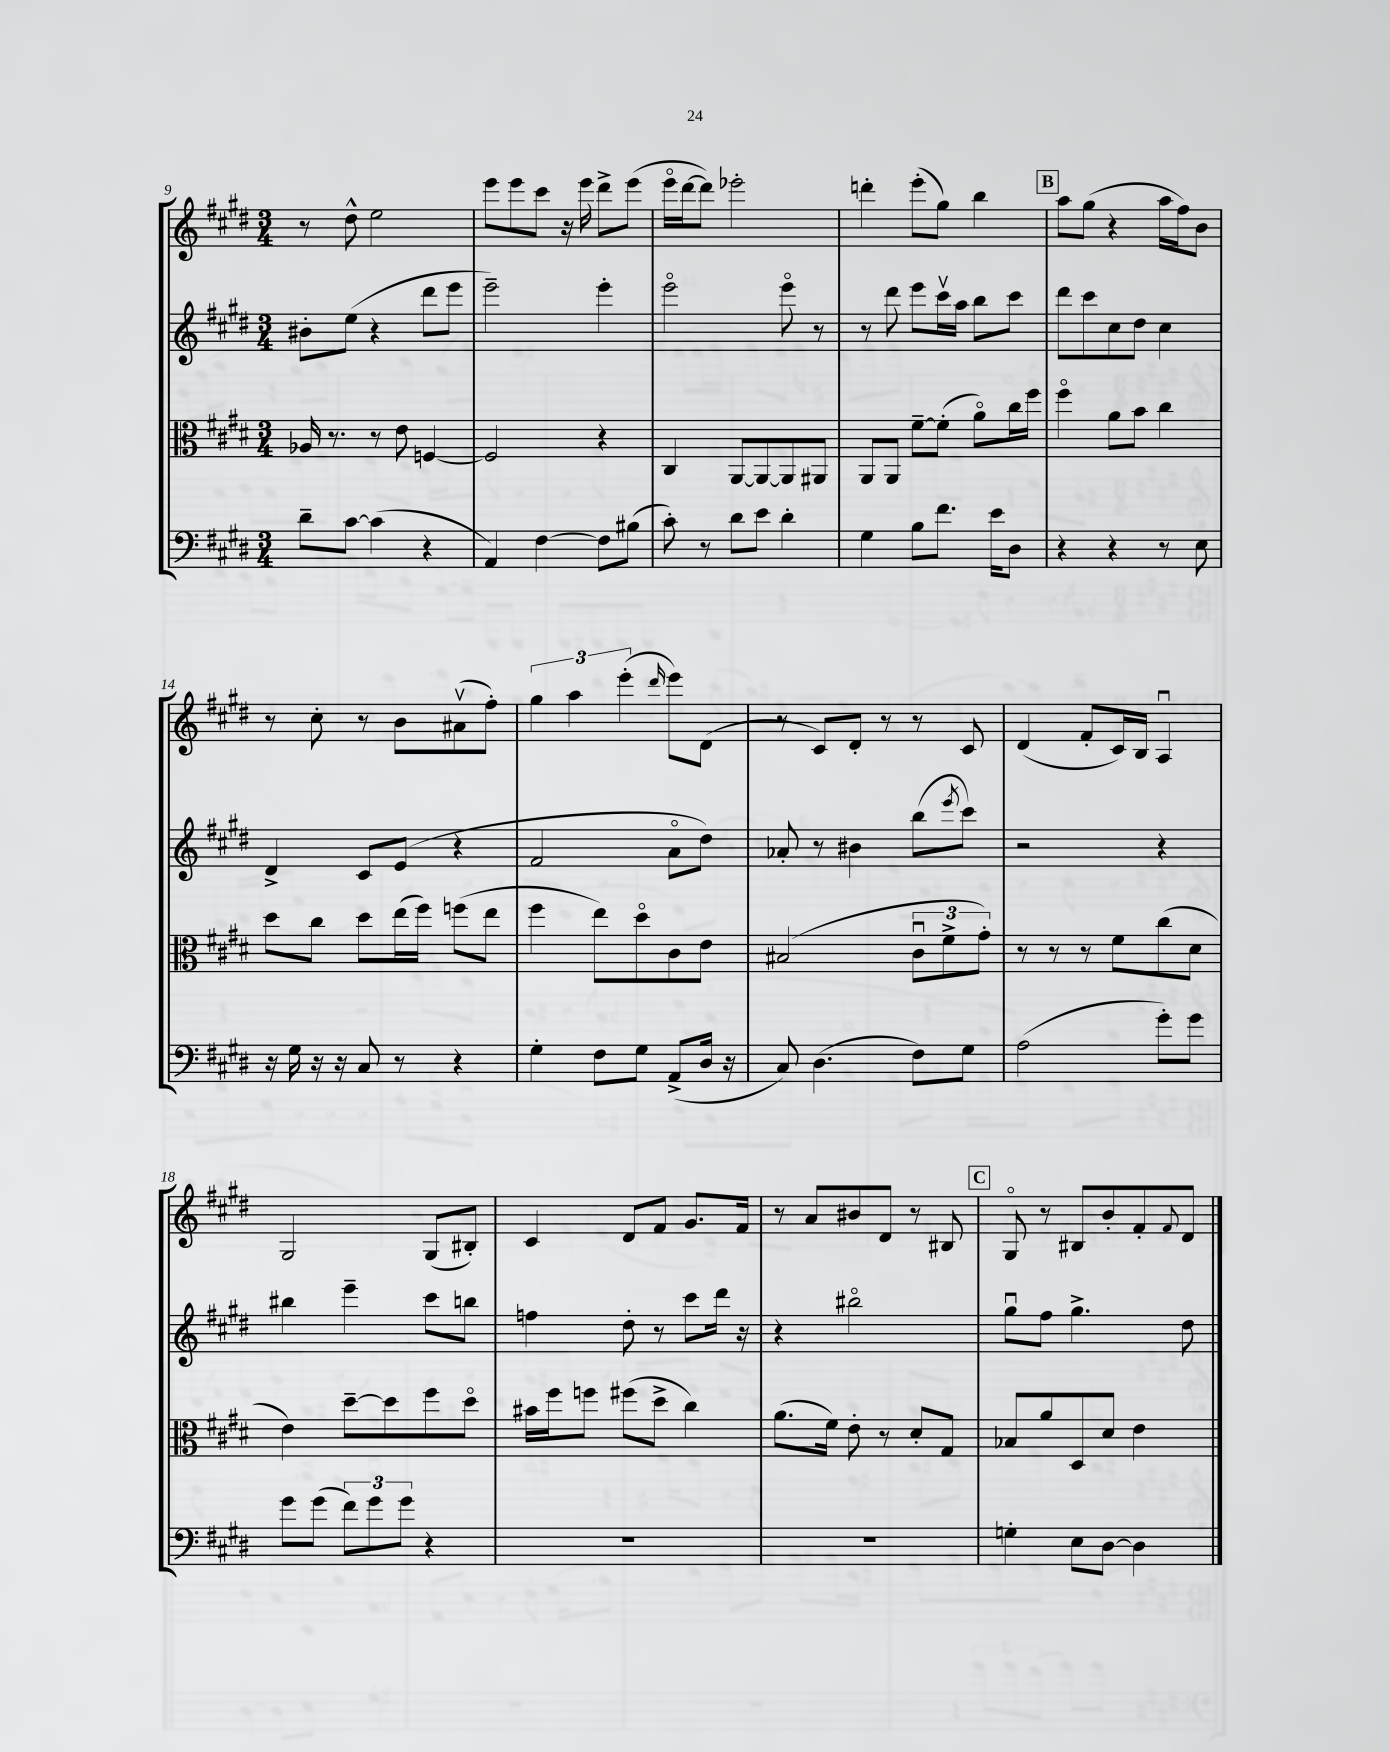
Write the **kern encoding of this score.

**kern	**kern	**kern	**kern
*staff4	*staff3	*staff2	*staff1
*clefF4	*clefC3	*clefG2	*clefG2
*k[f#c#g#d#]	*k[f#c#g#d#]	*k[f#c#g#d#]	*k[f#c#g#d#]
*M3/4	*M3/4	*M3/4	*M3/4
8d#~\L	16A-/	8b#'\L	8r
.	8.r	.	.
[8c#\J	.	(8ee\J	8dd#^^\
(4c#\]	8r	4r	2ee\
.	8e\	.	.
4r	[4F/	8ddd#\L	.
.	.	8eee\J	.
=	=	=	=
4AA/)	2F/]	2eee~\)	8eee\L
.	.	.	8eee\
[4F#\	.	.	8ccc#\J
.	.	.	16r
.	.	.	16eee\
8F#\]L	4r	4eee'\	8ddd#^\L
(8B#\J	.	.	(8eee\J
=	=	=	=
8c#'\)	4C#/	2eeeo\	16eeeo\LL
.	.	.	[16ddd#\J
8r	.	.	8ddd#\]J)
8d#\L	[8AA/L	.	2eee-'\
8e\J	8AA/_	.	.
4d#'\	8AA/]	8eeeo\	.
.	8AA#/J	8r	.
=	=	=	=
4G#\	8AA/L	8r	4ddd'\
.	8AA/J	8ddd#\	.
8B\L	[8f#~\L	8eee\L	(8eee'\L
8.f#\J	(8f#'\]J	16ccc#v\L	8gg#\J)
.	.	16aa\JJ	.
.	8ao\L)	8bb\L	4bb\
16e\LK	.	.	.
8D#\J	16cc#\L	8ccc#\J	.
.	16ff#\JJ	.	.
=	=	=	=
4r	4ff#o\	8ddd#\L	8aa\L
.	.	8ccc#\	(8gg#\J
4r	8a\L	8cc#\	4r
.	8b\J	8dd#\J	.
8r	4cc#\	4cc#\	16aa\LL
.	.	.	16ff#\J)
8E\	.	.	8b\J
=	=	=	=
16r	8dd#\L	4d#^/	8r
16G#\	.	.	.
16r	8cc#\J	.	8cc#'\
16r	.	.	.
8C#/	8dd#\L	8c#/L	8r
8r	(16ee\L	(8e/J	8b\L
.	16ff#\JJ)	.	.
4r	(8ff\L	4r	(8a#v\
.	8ee\J	.	8ff#'\J)
=	=	=	=
4G#'\	4ff#\	2f#/	6gg#\
.	.	.	6aa\
8F#\L	8ee\L)	.	.
.	.	.	(6eee'\
8G#\J	8dd#o\	.	.
.	.	.	16qqddd#/
(8AA^/L	8c#\	8ao\L	8eee\L)
16D#/Jk	8e\J	8dd#\J)	(8d#\J
16r	.	.	.
=	=	=	=
8C#/)	(2B#/	8a-'/	8r
(4.D#\	.	8r	8c#/L)
.	.	4b#\	8d#'/J
.	.	.	8r
8F#\L)	12c#u\L	(8bb\L	8r
.	12f#^\	.	.
.	.	8qeee/	.
8G#\J	.	8ccc#\J)	8c#/
.	12g#'\J)	.	.
=	=	=	=
(2A\	8r	2r	(4d#/
.	8r	.	.
.	8r	.	8f#'/L
.	8f#\L	.	16c#/L)
.	.	.	16B/JJ
8g#'\L)	(8cc#\	4r	4Au/
8g#\J	8d#\J	.	.
=	=	=	=
8g#\L	4e\)	4bb#\	2G#/
(8g#\J	.	.	.
12f#\L)	[8dd#~\L	4eee~\	.
12g#\	.	.	.
.	8dd#\]	.	.
12g#\J	.	.	.
4r	8ff#\	8ccc#\L	(8G#/L
.	8dd#o\J	8bb\J	8B#'/J)
=	=	=	=
2.r	16b#\LL	4ff\	4c#/
.	16ff#\J	.	.
.	8ff\J	.	.
.	(8ff#\L	8dd#'\	8d#/L
.	8dd#^\J	8r	8f#/J
.	4cc#\)	8ccc#\L	8.g#/L
.	.	16ddd#\Jk	.
.	.	16r	16f#/Jk
=	=	=	=
2.r	(8.a\L	4r	8r
.	.	.	8a/L
.	16f#\Jk)	.	.
.	8e'\	2bb#o\	8b#/
.	8r	.	8d#/J
.	8d#'/L	.	8r
.	8G#/J	.	8B#/
=	=	=	=
4G'\	8B-/L	8gg#u\L	8G#o/
.	8a/	8ff#\J	8r
8E\L	8D#/	4.gg#^\	8B#/L
[8D#\J	8d#/J	.	8b'/
4D#\]	4e\	.	8f#'/
.	.	.	8qqf#/
.	.	8dd#\	8d#/J
==	==	==	==
*-	*-	*-	*-
